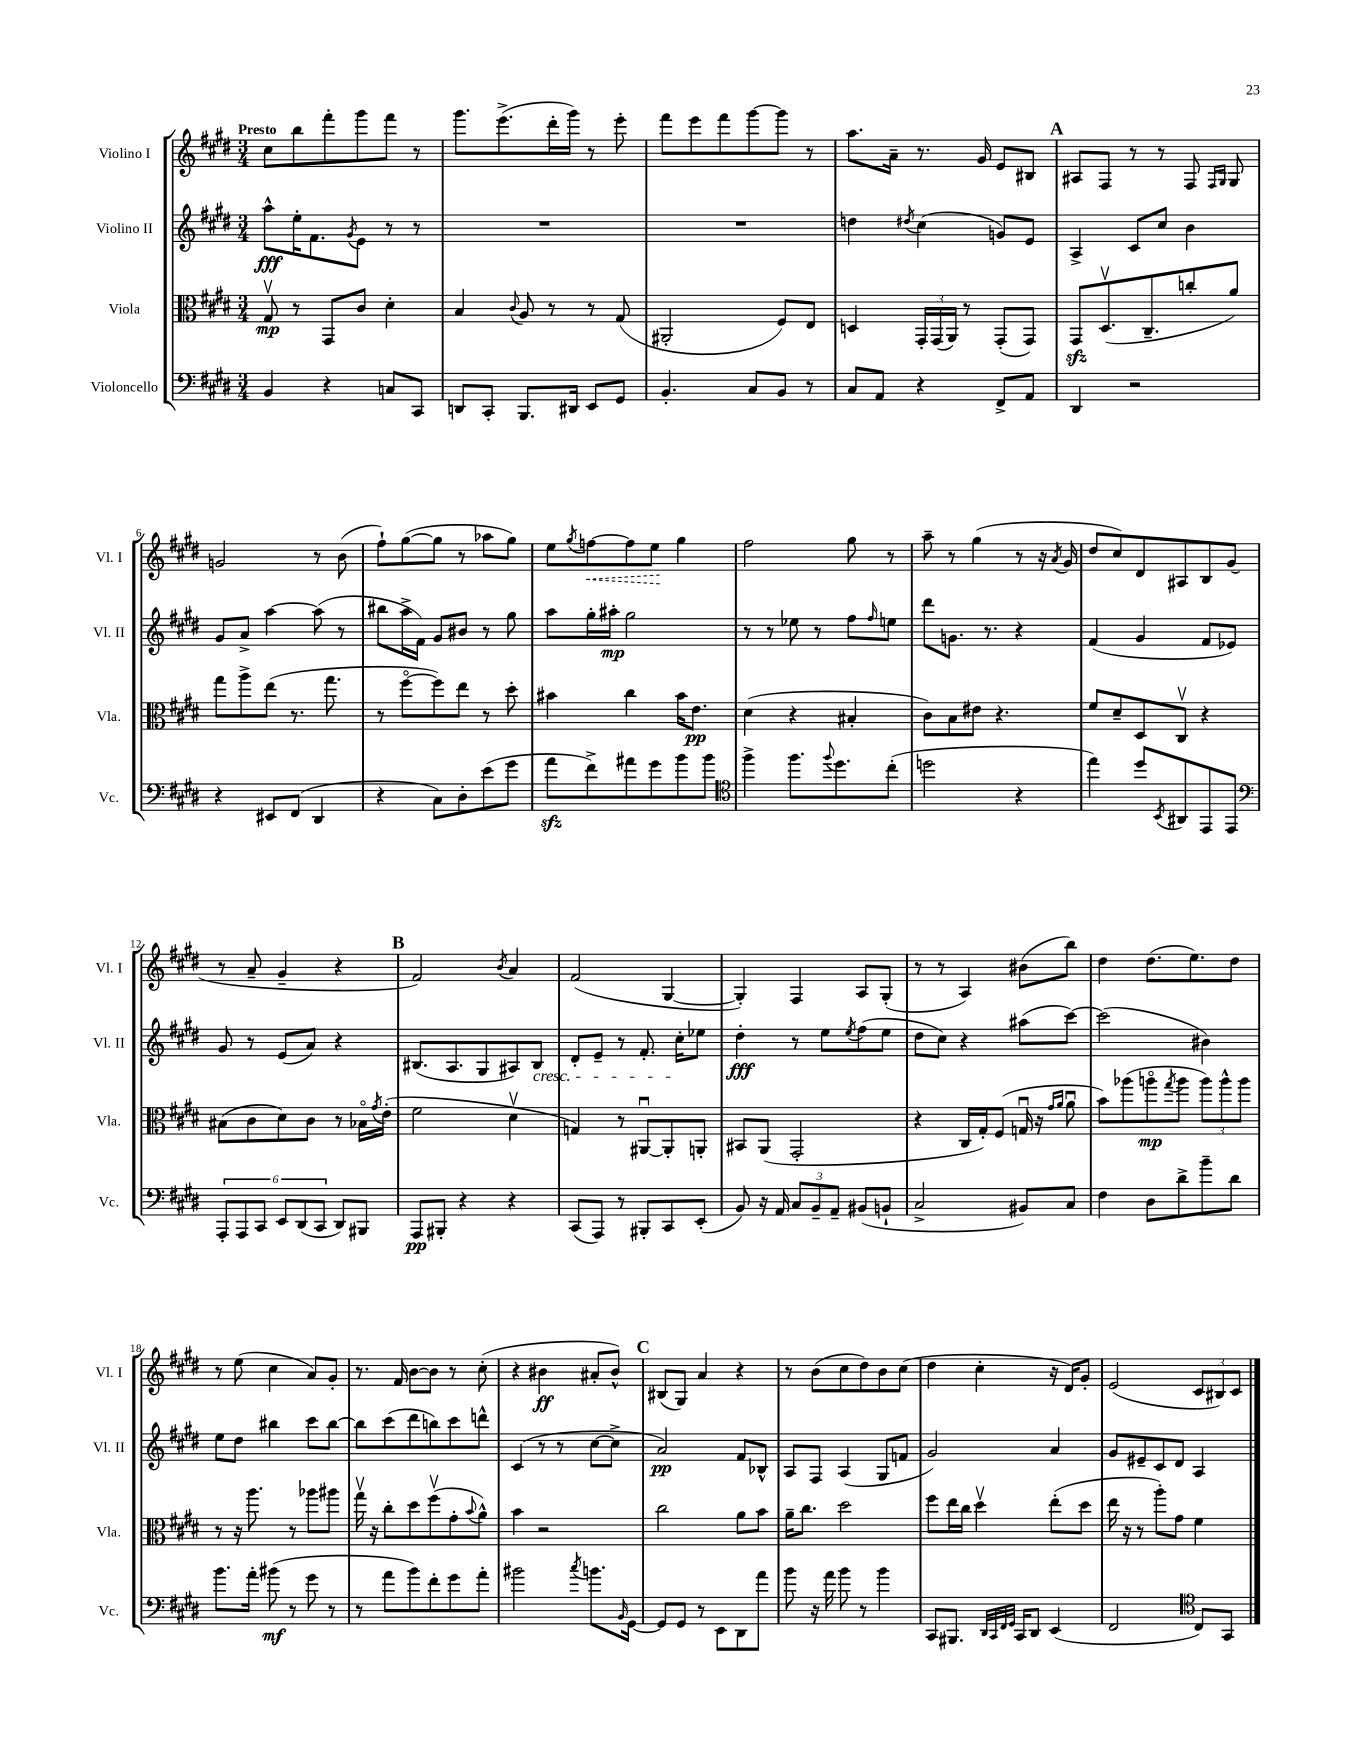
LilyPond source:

<<
\new StaffGroup <<
\new Staff = "s0" \with { instrumentName = "Violino I" shortInstrumentName = "Vl. I" } {
    \clef treble \key e \major \numericTimeSignature \time 3/4 \tempo "Presto"
    cis''8 b''8 fis'''8-. gis'''8 fis'''8 r8 |
    gis'''8. e'''8.->( dis'''16-. gis'''16) r8 e'''8-. |
    fis'''8 e'''8 fis'''8 gis'''8~ gis'''8 r8 |
    a''8. a'16-- r8. gis'16 e'8 bis8 |
    \mark \markup { \bold "A" } ais8 fis8 r8 r8 fis8 \grace { fis16 gis16 } gis8 |
    g'2 r8 b'8( |
    fis''8-!) gis''8~( gis''8 r8 aes''8 gis''8) |
    e''8 \acciaccatura { gis''8 } \once \override Hairpin.style = #'dashed-line f''8~\< f''8 e''8\! gis''4 |
    fis''2 gis''8 r8 |
    a''8-- r8 gis''4( r8 r16 \acciaccatura { a'8 } gis'16 |
    dis''8 cis''8) dis'8 ais8 b8 gis'8( |
    r8 a'8-- gis'4-- r4 |
    \mark \markup { \bold "B" } fis'2) \acciaccatura { b'8 } a'4 |
    fis'2( gis4~ |
    gis4-.) fis4 a8 gis8-.( |
    r8 r8 a4) bis'8( b''8) |
    dis''4 dis''8.( e''8.) dis''8 |
    r8 e''8( cis''4 a'8) gis'8-. |
    r8. fis'16 b'8~ b'8 r8 cis''8-.( |
    r4 bis'4\ff ais'8-. bis'8-^) |
    \mark \markup { \bold "C" } bis8( gis8) a'4 r4 |
    r8 b'8( cis''8 dis''8) b'8 cis''8( |
    dis''4 cis''4-. r16 dis'16) gis'8-. |
    e'2( \tuplet 3/2 { cis'8 bis8) cis'8 } \bar "|." |
}
\new Staff = "s1" \with { instrumentName = "Violino II" shortInstrumentName = "Vl. II" } {
    \clef treble \key e \major \numericTimeSignature \time 3/4
    a''8-^\fff e''16-. fis'8. \acciaccatura { gis'8 } e'8 r8 r8 |
    R2. |
    R2. |
    d''4 \acciaccatura { dis''8 } cis''4( g'8) e'8 |
    \mark \markup { \bold "A" } a4-> cis'8 cis''8 b'4 |
    gis'8 a'8-> a''4~ a''8( r8 |
    bis''8 a''16-> fis'16) gis'8 bis'8 r8 gis''8 |
    a''8 gis''16-. ais''16-.\mp gis''2 |
    r8 r8 ees''8 r8 fis''8 \grace { fis''16 } e''8 |
    dis'''8 g'8. r8. r4 |
    fis'4( gis'4 fis'8 ees'8) |
    gis'8 r8 e'8( a'8) r4 |
    \mark \markup { \bold "B" } bis8.( a8. gis8 ais8) bis8\cresc |
    dis'8-. e'8-- r8 fis'8.-. cis''16-.\! ees''8 |
    dis''4-.\fff r8 e''8 \acciaccatura { e''8 } fis''8( e''8 |
    dis''8 cis''8) r4 ais''8( cis'''8~) |
    cis'''2( bis'4) |
    e''8 dis''8 bis''4 cis'''8 bis''8~ |
    bis''8 cis'''8( dis'''8 b''8) cis'''8 d'''8-^ |
    cis'4( r8 r8 cis''8~ cis''8-> |
    \mark \markup { \bold "C" } a'2\pp) fis'8 bes8-^ |
    a8 fis8 a4( gis8 f'8 |
    gis'2) a'4 |
    gis'8 eis'8-- cis'8 dis'8 a4 \bar "|." |
}
\new Staff = "s2" \with { instrumentName = "Viola" shortInstrumentName = "Vla." } {
    \clef alto \key e \major \numericTimeSignature \time 3/4
    gis8\upbow\mp r8 gis,8 cis'8 dis'4-. |
    b4 \appoggiatura { cis'8 } a8 r8 r8 gis8( |
    ais,2-. fis8) e8 |
    d4 \tuplet 3/2 { gis,16-. gis,16( a,16) } r8 gis,8-.( gis,8) |
    \mark \markup { \bold "A" } gis,8\sfz dis8.\upbow( cis8.-- c''8-. a'8) |
    gis''8 a''8-> e''8( r8. gis''8. |
    r8 fis''8~\flageolet fis''8) e''8 r8 dis''8-. |
    bis'4 cis''4 bis'16 e'8.\pp |
    dis'4( r4 bis4-. |
    cis'8) b8 eis'8 r4. |
    fis'8 dis'8-- dis8 cis8\upbow r4 |
    bis8( cis'8 dis'8) cis'8 r8 bes16\flageolet \acciaccatura { gis'8 } e'16-.( |
    \mark \markup { \bold "B" } fis'2 dis'4\upbow |
    g4) r8 ais,8~\downbow ais,8-. a,8-. |
    bis,8 a,8( gis,2-. |
    r4 cis16 gis16-.) fis8( g16\downbow r16 \grace { gis'16 a'16 } a'8\downbow |
    b'8) aes''8( a''8\flageolet\mp \acciaccatura { gis''8 } a''8 \tuplet 3/2 { a''8) a''8-^ a''8 } |
    r8 r16 a''8. r8 aes''8 ais''8 |
    gis''16\upbow r16 cis''8-. dis''8 fis''8\upbow( gis'8-. \appoggiatura { b'8 } a'8-^) |
    b'4 r2 |
    \mark \markup { \bold "C" } cis''2 a'8 b'8 |
    a'16-- cis''8. dis''2 |
    fis''8 e''16 cis''16 dis''4\upbow e''8-.( dis''8 |
    e''16 r16 r8 a''8-.) gis'8 fis'4 \bar "|." |
}
\new Staff = "s3" \with { instrumentName = "Violoncello" shortInstrumentName = "Vc." } {
    \clef bass \key e \major \numericTimeSignature \time 3/4
    b,4 r4 c8 cis,8 |
    d,8 cis,8-. b,,8. dis,16 e,8 gis,8 |
    b,4.-. cis8 b,8 r8 |
    cis8 a,8 r4 fis,8-> a,8 |
    \mark \markup { \bold "A" } dis,4 r2 |
    r4 eis,8 fis,8( dis,4 |
    r4 cis8) dis8-. e'8( gis'8 |
    a'8\sfz fis'8->) ais'8 gis'8 b'8 b'8 |
    \clef tenor fis''4-> fis''8. \appoggiatura { fis''8 } dis''8. cis''8-.( |
    d''2 r4 |
    e''4) dis''8 \acciaccatura { b,8 } ais,8 e,8 e,8 |
    \clef bass \tuplet 6/4 { a,,8-. a,,8 cis,8 e,8 dis,8( cis,8 } dis,8) bis,,8 |
    \mark \markup { \bold "B" } a,,8\pp bis,,8-. r4 r4 |
    cis,8( a,,8) r8 bis,,8-. cis,8 e,8-.( |
    b,8) r16 a,16 \tuplet 3/2 { cis8 b,8-- a,8-- } bis,8( b,8-! |
    cis2-> bis,8) cis8 |
    fis4 dis8 dis'8-> b'8-- dis'8 |
    b'8. a'16-. bis'8\mf( r8 gis'8 r8 |
    r8 a'8 b'8) fis'8-. gis'8 a'8-. |
    bis'2 \acciaccatura { cis''8 } b'8. \grace { b,16 } gis,16~ |
    \mark \markup { \bold "C" } gis,8 gis,8 r8 e,8 dis,8 a'8 |
    b'8 r16 a'16 b'8 r8 b'4 |
    cis,8 bis,,8. \grace { dis,32 cis,32 fis,32 gis,32 } cis,16 dis,8 e,4( |
    fis,2 \clef tenor cis8) gis,8 \bar "|." |
}
>>
>>
